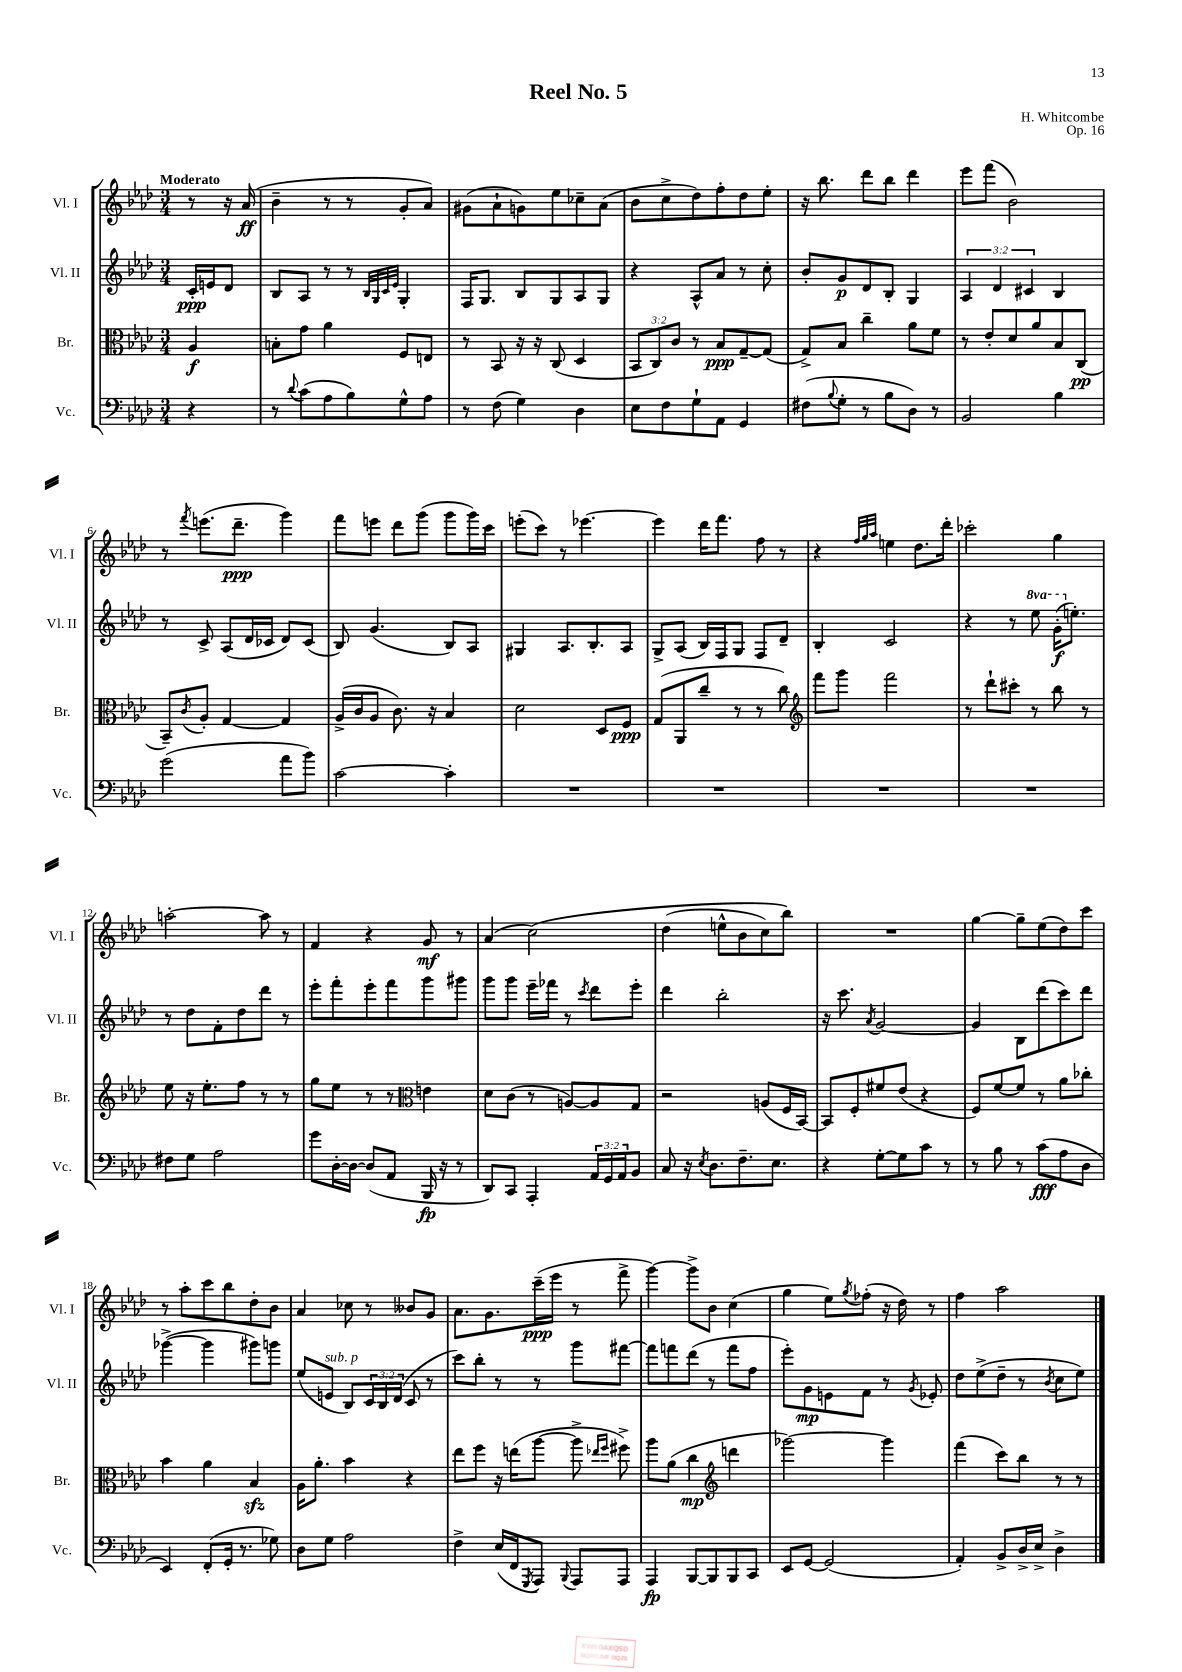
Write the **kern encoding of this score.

**kern	**kern	**kern	**kern
*staff4	*staff3	*staff2	*staff1
*clefF4	*clefC3	*clefG2	*clefG2
*k[b-e-a-d-]	*k[b-e-a-d-]	*k[b-e-a-d-]	*k[b-e-a-d-]
*M3/4	*M3/4	*M3/4	*M3/4
4r	4A-	16c'	8r
.	.	16e	.
.	.	8d-	16r
.	.	.	(16a-
=	=	=	=
8r	8B'	8B-	4b-~
8qqd-	.	.	.
(8c	8g	8A-	.
8A-	4a-	8r	8r
8B-)	.	8r	8r
.	.	32qqB-	.
.	.	32qqG	.
.	.	32qqc	.
.	.	32qqe-	.
8G^^	8F	4G'	8g'
8A-	8E	.	8a-)
=	=	=	=
8r	8r	16F	(8g#
.	.	8.G	.
(8F	8BB-	.	8a-`
4G)	16r	8B-	8g)
.	16r	.	.
.	(8C	8G	8ee-
4D-	4D-	8A-	8cc-~
.	.	8G	(8a-
=	=	=	=
8E-	12BB-	4r	8b-
.	12C)	.	.
8F	.	.	8cc^
.	12c	.	.
8G`	8r	8A-^^	8dd-)
8AA-	8B-	8a-	8ff'
4GG	[8G~	8r	8dd-
.	(8G]	8cc'	8ee-'
=	=	=	=
(8F#	8G^)	8b-'	16r
.	.	.	8.bb-
8qqB-	.	.	.
8G'	8B-	8g	.
8r	4cc~	8d-	8ddd-
8B-	.	8B-'	8bb-
8D-)	8a-	4G	4ddd-
8r	8f	.	.
=	=	=	=
2BB-	8r	6A-	8eee-
.	8e-'	.	(8fff
.	.	6d-	.
.	8d-	.	2b-)
.	.	6c#	.
.	8a-	.	.
4B-	8B-	4B-	.
.	(8C	.	.
=	=	=	=
(2g	8BB-~)	8r	8r
.	8qc	.	8qfff
.	8A-'	8c^	(8.eee
.	[4G	(8A-	.
.	.	.	8.ddd-~
.	.	16d-	.
.	.	16c-	.
8a-	4G]	8d-)	4ggg)
8b-)	.	(8c-	.
=	=	=	=
[2c	(16A-^	8B-)	8fff
.	16c	.	.
.	8A-	(4.g	8eee
.	8.c)	.	8ddd-
.	.	.	(8ggg
.	16r	.	.
4c']	4B-	8B-)	8ggg
.	.	8A-	16ggg)
.	.	.	16ccc
=	=	=	=
2.r	2d-	4G#	(8eee'
.	.	.	8ccc)
.	.	8.A-	8r
.	.	.	[4.eee-
.	.	8.B-'	.
.	8D-	.	.
.	8F	8A-	.
=	=	=	=
2.r	(8G	8G^	4eee-]
.	8AA-	(8A-	.
.	8cc~	16B-)	16ddd-
.	.	16F	8.fff
.	8r	8G	.
.	8r	8F	8ff
.	8cc)	8d-~	8r
=	=	=	=
*	*clefG2	*	*
2.r	8fff	4B-'	4r
.	8ggg	.	.
.	.	.	32qqff
.	.	.	32qqgg
.	.	.	32qqaa-
.	2fff	2c	4ee
.	.	.	8.dd-
.	.	.	16ddd-'
=	=	=	=
2.r	8r	4r	2ccc-'
.	8ddd-`	.	.
.	8ccc#'	8r	.
.	8r	8eee-	.
.	8bb-	(16gg'	4gg
.	.	8.ee')	.
.	8r	.	.
=	=	=	=
8F#	8ee-	8r	[2aa'
8G	16r	8dd-	.
.	8.ee-'	.	.
2A-	.	8f'	.
.	8ff	8dd-	.
.	8r	8ddd-	8aa]
.	8r	8r	8r
=	=	=	=
8g	8gg	8eee-'	4f
[16D-'	8ee-	8fff'	.
16D-_	.	.	.
(8D-]	8r	8eee-'	4r
8AA-	8r	8fff	.
*	*clefC3	*	*
16BBB-	4e	8ggg	8g
16r	.	.	.
8r	.	8ggg#	8r
=	=	=	=
8DD-)	8d-	8ggg	(4a-
8CC	(8c	8ggg	.
4AAA-'	8r	16eee-~	&(2cc)
.	.	16fff-	.
.	[8A)	8r	.
.	.	8qccc	.
24AA-	8A]	8ddd-	.
24GG	.	.	.
24AA-	.	.	.
8BB-	8G	8eee-'	.
=	=	=	=
8C	2r	4ddd-	(4dd-
16r	.	.	.
8qE-	.	.	.
8.D-	.	.	.
.	.	2bb-'	8ee^^
8.F~	.	.	8b-
.	(8A	.	8cc)
8.E-	.	.	.
.	16F	.	8bb-&)
.	[16BB-)	.	.
=	=	=	=
4r	8BB-]	16r	2.r
.	.	8.ccc	.
.	8F'	.	.
.	.	8qa-	.
[8G'	8f#	[2g	.
8G]	(8e-	.	.
8c	4r	.	.
8r	.	.	.
=	=	=	=
8r	8F)	4g]	[4gg
8B-	[8f	.	.
8r	8f]	8B-	8gg~]
(8c	8r	(8ddd-	(8ee-
8A-	8a-	8ccc)	8dd-)
8D-	8cc-'	8ddd-	8ccc
=	=	=	=
4EE-)	4b-	([4ggg-^	8r
.	.	.	8aa-'
(8FF'	4a-	4ggg-]	8ccc
16GG'	.	.	8bb-
8.r	.	.	.
.	4B-	8ggg#)	8dd-'
8G-)	.	8ggg	8b-
=	=	=	=
8D-	16A-	(8ee-	4a-
.	8.a-'	.	.
8G	.	8e	.
2A-	4b-	8B-)	8cc-
.	.	24c	8r
.	.	24B-	.
.	.	(24d-	.
.	4r	8c	8b--
.	.	8r	8g
=	=	=	=
4F^	8ee-	8ccc)	8.a-
.	8ff	8bb-'	.
.	.	.	8.g
(16E-	16r	8r	.
16FF	(16ee	.	.
8qGGG	.	.	.
8AAA-)	[8aa-	8r	(16ccc~
.	.	.	16eee-
8qqBBB-	.	.	.
8AAA-	8aa-^]	8ggg	8r
.	16qqee-	.	.
.	16qqff	.	.
8AAA-	8ff#^)	[8fff#	8fff^
=	=	=	=
4AAA-	8aa-	8fff#]	[4ggg)
.	(8a-	8fff	.
[8BBB-	4cc	(8ddd-	8ggg^]
8BBB-]	.	8r	8b-
*	*clefG2	*	*
8BBB-	4ddd	8fff	(4cc
8CC	.	8ff	.
=	=	=	=
8EE-	[2ggg-)	8eee-')	4gg
[8GG	.	8g	.
(2GG]	.	8e	8ee-)
.	.	.	8qgg
.	.	8f	(8ff-'
.	4ggg-]	8r	16r
.	.	.	16dd-)
.	.	8qg	.
.	.	8e-'	8r
=	=	=	=
4AA-')	(4fff	8dd-	4ff
.	.	(8ee-^	.
8BB-^	8ccc)	8dd-~	2aa-
16D-^	8bb-	8r	.
16E-^	.	.	.
.	.	8qb-	.
4D-^	8r	8cc	.
.	8r	8ee-)	.
==	==	==	==
*-	*-	*-	*-
